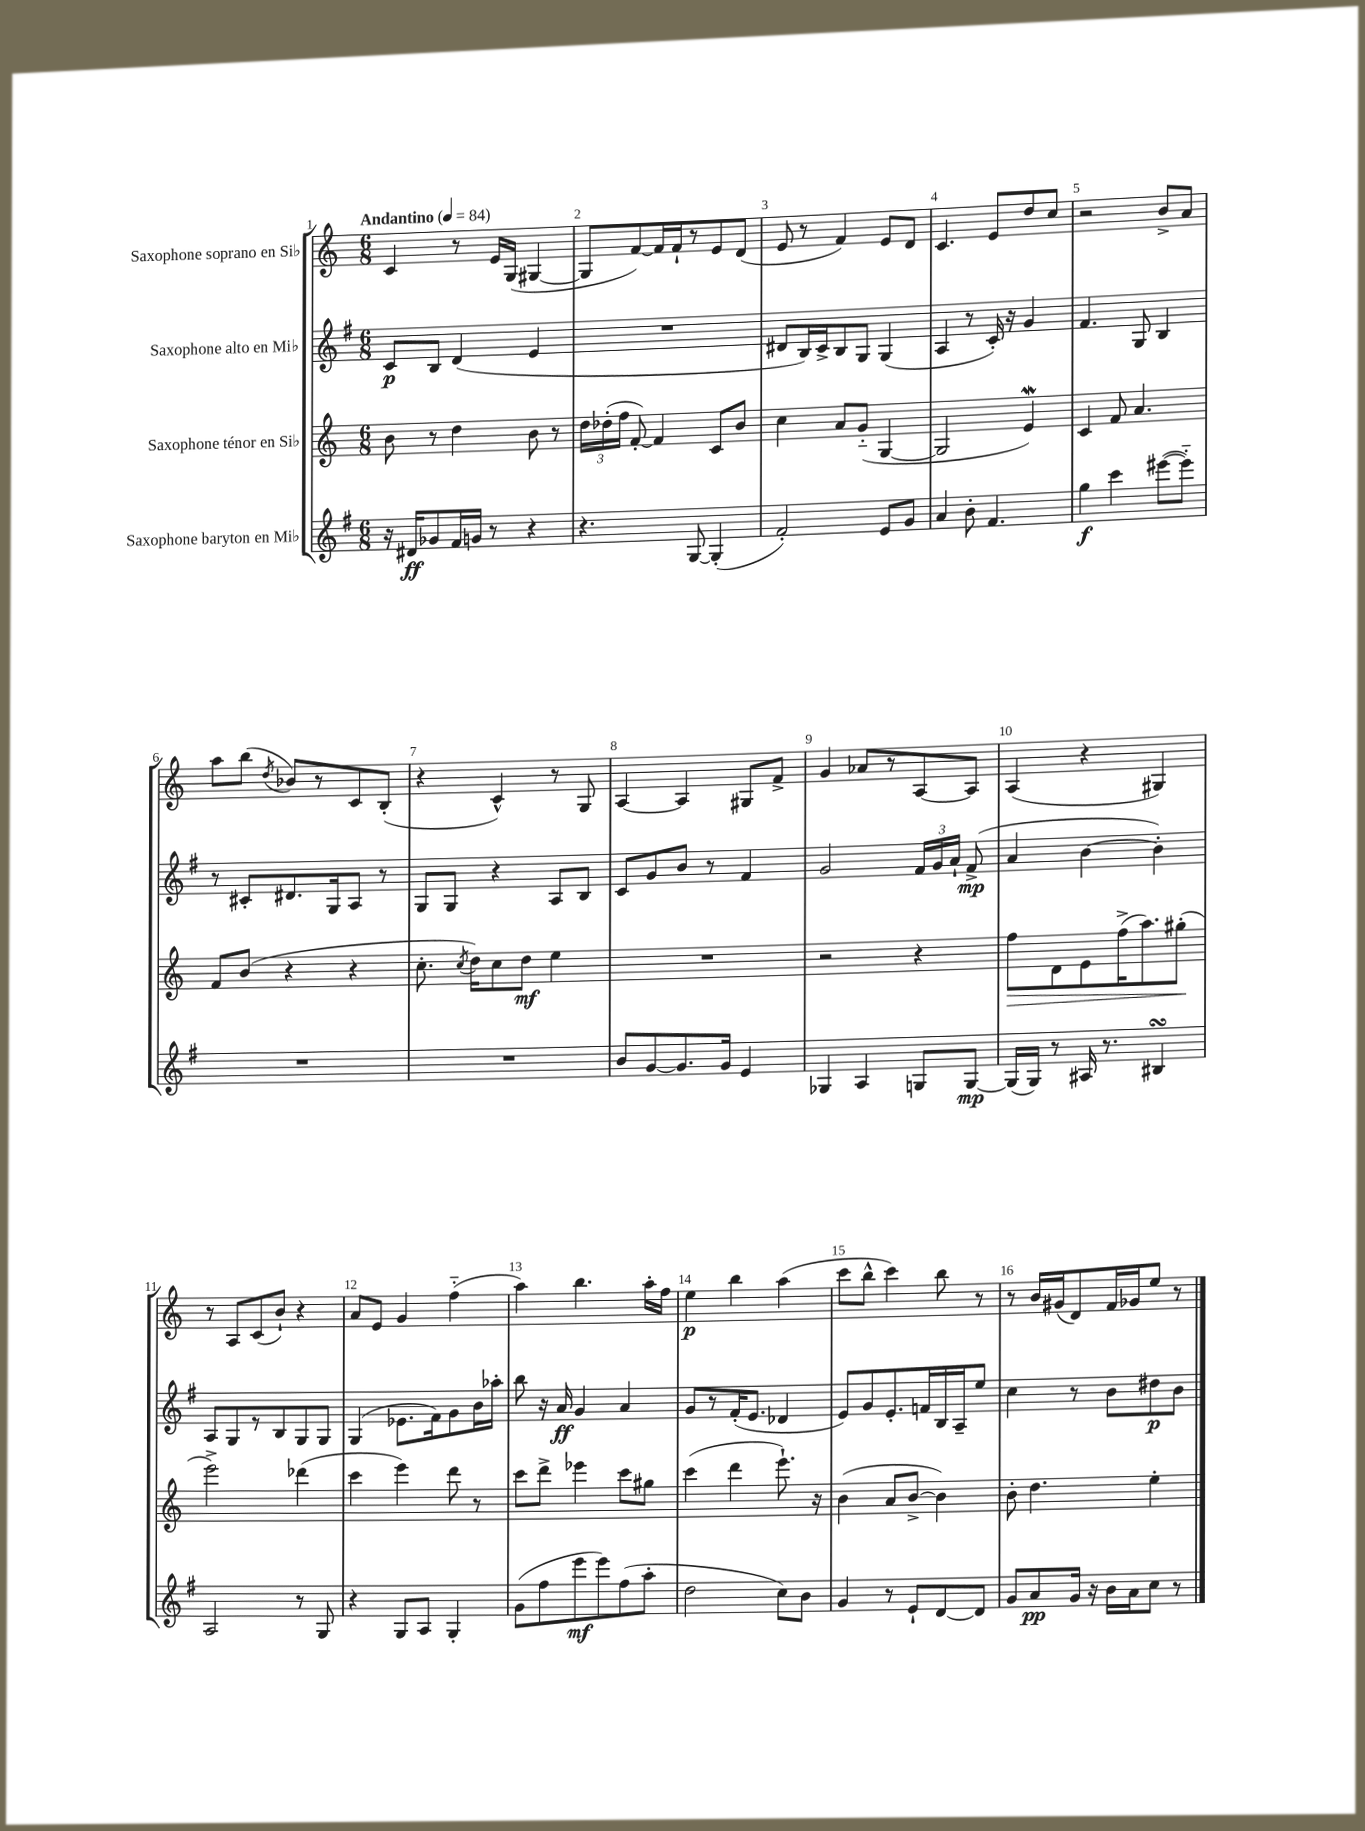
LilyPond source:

<<
\new StaffGroup <<
\new Staff = "s0" \with { instrumentName = "Saxophone soprano en Sib" } {
    \clef treble \key c \major \numericTimeSignature \time 6/8 \tempo "Andantino" 4 = 84
    \autoBeamOff c'4 r8 e'16[ g16]( gis4~ |
    gis8[ f'8~) f'16 f'16-! r8 e'8 d'8]( |
    e'8 r8 f'4) e'8[ d'8] |
    c'4. e'8[ d''8 c''8] |
    r2 b'8[-> a'8] |
    a''8[ b''8]( \acciaccatura { d''8 } bes'8[) r8 c'8 b8]-.( |
    r4 c'4-^) r8 g8 |
    a4~ a4 gis8[ f'8]-> |
    g'4 aes'8[ r8 a8~ a8] |
    a4( r4 gis4) |
    r8 a8[ c'8( b'8]-!) r4 |
    a'8[ e'8] g'4 f''4-_( |
    a''4) b''4. a''16[-. f''16] |
    e''4\p b''4 a''4( |
    c'''8[ b''8]-^ c'''4) b''8 r8 |
    r8 b'16[ gis'16( d'8) f'16 ges'16 e''8] r8 \bar "|." |
}
\new Staff = "s1" \with { instrumentName = "Saxophone alto en Mib" } {
    \clef treble \key g \major \numericTimeSignature \time 6/8
    \autoBeamOff c'8[\p b8] d'4( e'4 |
    R2. |
    dis'8[ b16) c'16-> b8 g8] g4( |
    a4 r8 c'16-.) r16 g'4 |
    fis'4. g8 b4 |
    r8 cis'8[-. dis'8. g16 a8] r8 |
    g8[ g8] r4 a8[ b8] |
    c'8[ g'8 b'8] r8 fis'4 |
    g'2 \tuplet 3/2 { fis'16[ g'16 a'16]-! } fis'8->\mp( |
    a'4 b'4~ b'4-.) |
    a8[ g8 r8 b8 g8 g8] |
    g4( ees'8.[ fis'16) g'8 b'16 aes''16]-. |
    b''8 r16 a'16\ff g'4 a'4 |
    g'8[ r8 fis'16-.( e'8.] des'4 |
    e'8[) g'8 e'8.-. f'16 b16 a16-- e''8] |
    c''4 r8 b'8[ dis''8\p b'8] \bar "|." |
}
\new Staff = "s2" \with { instrumentName = "Saxophone ténor en Sib" } {
    \clef treble \key c \major \numericTimeSignature \time 6/8
    \autoBeamOff b'8 r8 d''4 b'8 r8 |
    \tuplet 3/2 { d''16[ des''16-.( f''16] } f'8~-.) f'4 c'8[ b'8] |
    c''4 a'8[ g'8]-_( g4~ |
    g2 e'4\mordent) |
    c'4 f'8 a'4. |
    f'8[ b'8]( r4 r4 |
    c''8.-. \acciaccatura { c''8 } d''16[) c''8 d''8]\mf e''4 |
    R2. |
    r2 r4 |
    f''8[\> d'8 e'8 f''16->( a''8.) gis''8]-.\!( |
    e'''2->) des'''4( |
    c'''4 e'''4) d'''8 r8 |
    c'''8[ d'''8]-> ees'''4 c'''8[ gis''8] |
    c'''4( d'''4 e'''8.-!) r16 |
    b'4( a'8[ b'8]~-> b'4) |
    b'8-. d''4. e''4-. \bar "|." |
}
\new Staff = "s3" \with { instrumentName = "Saxophone baryton en Mib" } {
    \clef treble \key g \major \numericTimeSignature \time 6/8
    \autoBeamOff r16 dis'16[\ff ges'8 fis'16 g'16] r8 r4 |
    r4. g8~ g4-.( |
    fis'2-.) e'8[ g'8] |
    a'4 b'8-. fis'4. |
    g''4\f c'''4 eis'''8[~( eis'''8]-_) |
    R2. |
    R2. |
    b'8[ g'8~ g'8. g'16] e'4 |
    ges4 a4 g8[ g8]~\mp |
    g16[( g16]) r8 ais16 r8. bis4\turn |
    a2 r8 g8 |
    r4 g8[ a8] g4-. |
    g'8[( fis''8 e'''8\mf e'''8) fis''8( a''8]-. |
    d''2 c''8[) b'8] |
    g'4 r8 e'8[-! d'8~ d'8] |
    g'8[ a'8\pp g'16] r16 b'16[ a'16 c''8] r8 \bar "|." |
}
>>
>>
\layout { \context { \Score \override BarNumber.break-visibility = ##(#f #t #t) barNumberVisibility = #all-bar-numbers-visible } }
